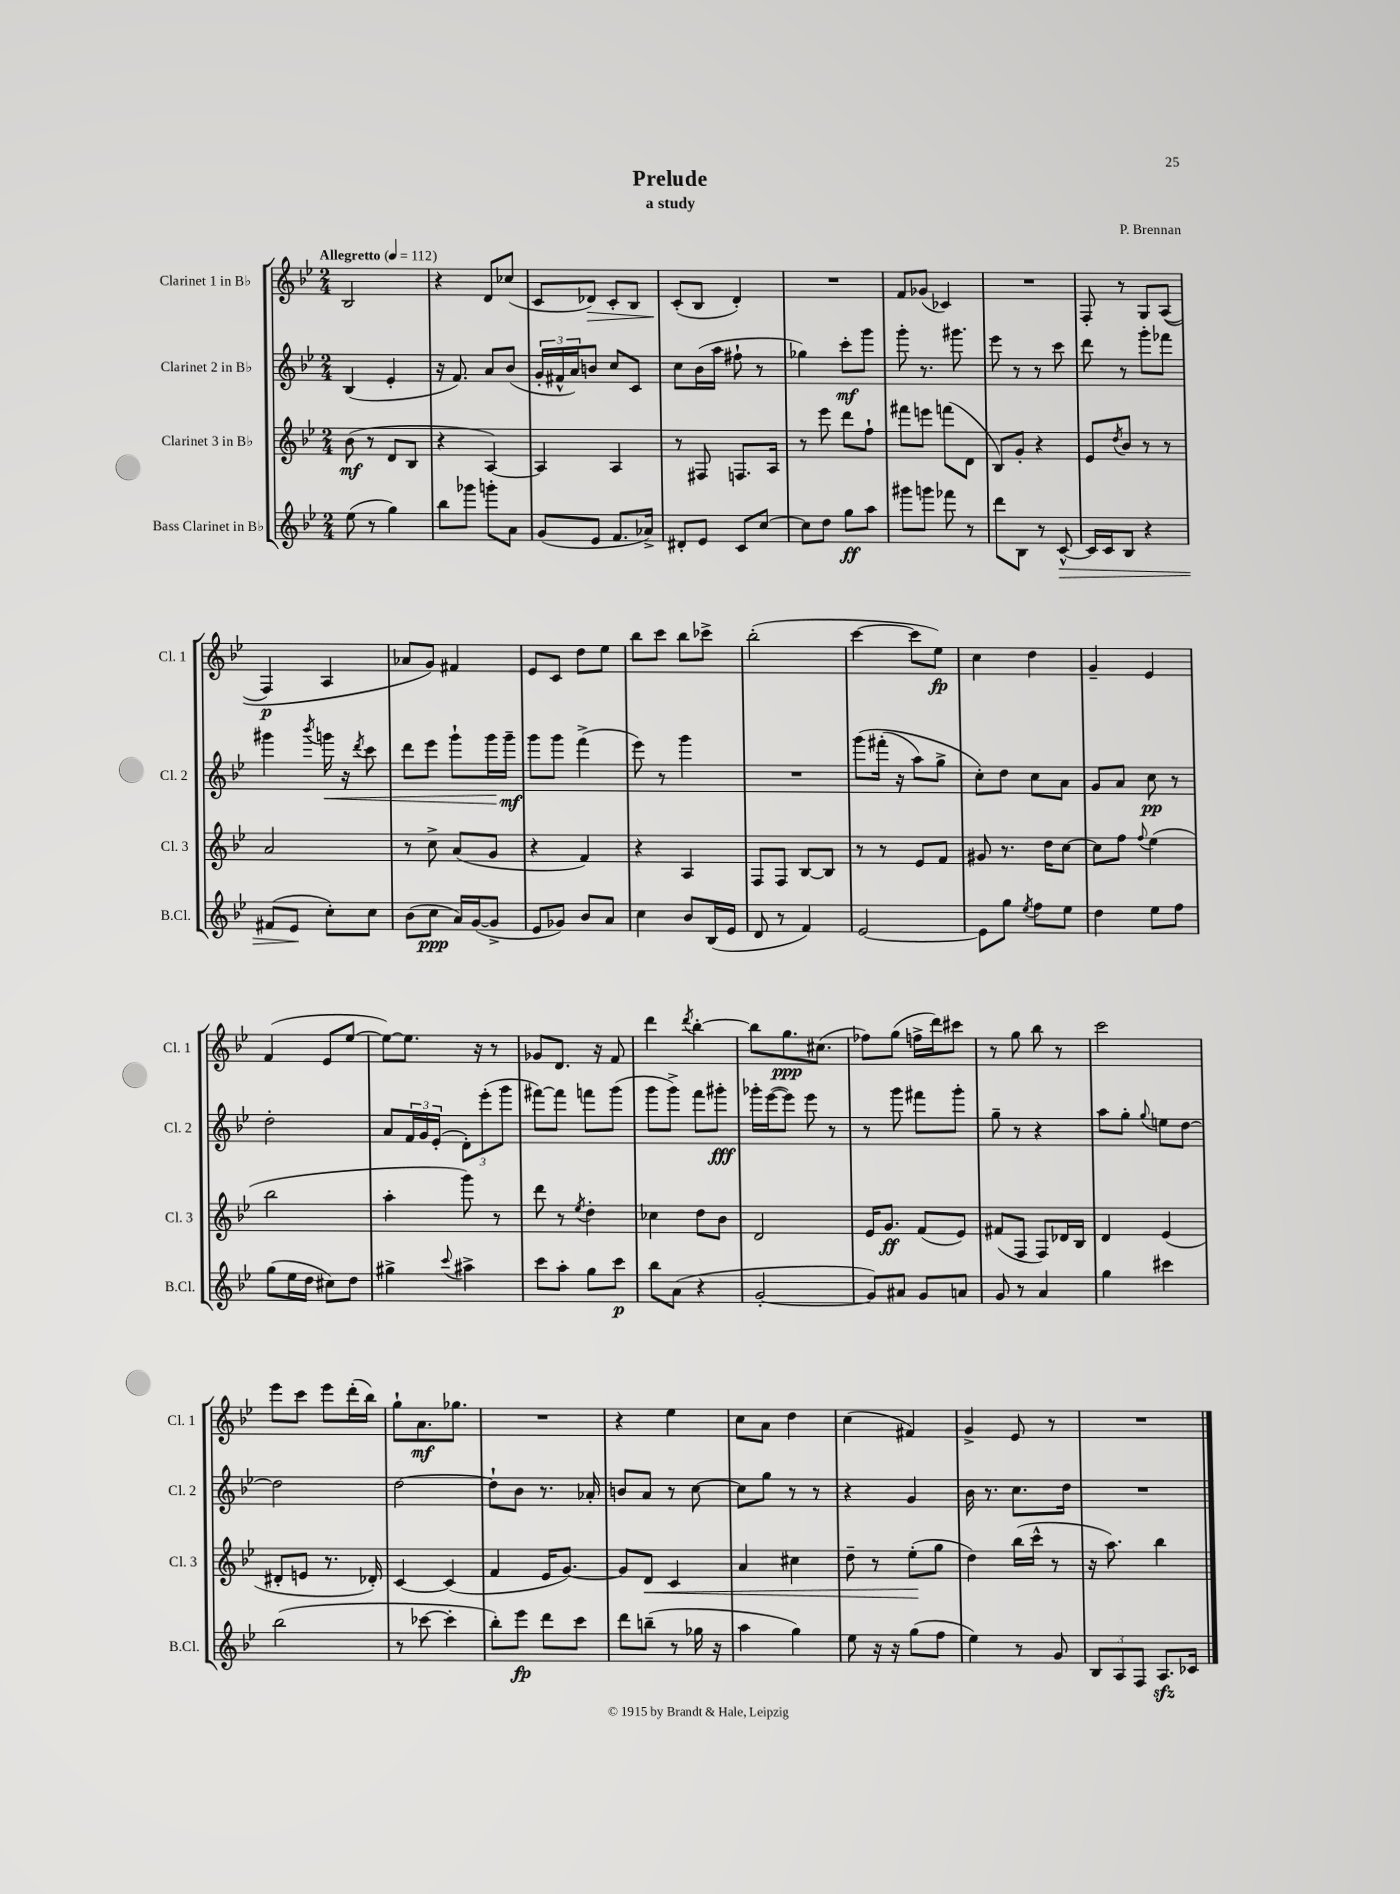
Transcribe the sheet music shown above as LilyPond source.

\header { title = "Prelude" composer = "P. Brennan" subtitle = "a study" }
<<
\new StaffGroup <<
\new Staff = "s0" \with { instrumentName = "Clarinet 1 in Bb" shortInstrumentName = "Cl. 1" } {
    \clef treble \key bes \major \numericTimeSignature \time 2/4 \tempo "Allegretto" 4 = 112
    bes2 |
    r4 d'8 ces''8( |
    c'8 des'8\>) c'8-. bes8 |
    c'8-.\!( bes8 d'4-.) |
    R2 |
    f'8 ges'8( ces'4) |
    R2 |
    f8-. r8 g8 a8(\( |
    f4\p) a4 |
    aes'8 g'8\) fis'4 |
    ees'8 c'8 d''8 ees''8 |
    bes''8 c'''8 bes''8 ces'''8-> |
    bes''2-.( |
    c'''4~ c'''8 ees''8\fp) |
    c''4 d''4 |
    g'4-- ees'4 |
    f'4( ees'8 ees''8~ |
    ees''8~) ees''8. r16 r8 |
    ges'8 d'8. r16 f'8 |
    d'''4 \acciaccatura { d'''8 } bes''4~-. |
    bes''8 g''8.\ppp cis''8.( |
    fes''8) g''8( f''16-> d'''16) cis'''8 |
    r8 g''8 bes''8 r8 |
    c'''2 |
    ees'''8 c'''8 ees'''8 d'''16-.( bes''16) |
    g''8-! a'8.\mf ges''8. |
    R2 |
    r4 ees''4 |
    c''8 a'8 d''4 |
    c''4( fis'4) |
    g'4-> ees'8 r8 |
    R2 \bar "|." |
}
\new Staff = "s1" \with { instrumentName = "Clarinet 2 in Bb" shortInstrumentName = "Cl. 2" } {
    \clef treble \key bes \major \numericTimeSignature \time 2/4
    bes4( ees'4-. |
    r16 f'8.) a'8 bes'8( |
    \tuplet 3/2 { g'16-. fis'16-^ a'16) } b'8 c''8 c'8 |
    c''8 bes'16( a''16 fis''8-! r8 |
    ges''4) c'''8-.\mf g'''8 |
    g'''8-. r8. gis'''8. |
    ees'''8 r8 r8 c'''8 |
    d'''8 r8 g'''8-. fes'''8 |
    gis'''4 \acciaccatura { bes'''8 } g'''16\< r16 \acciaccatura { d'''8 } c'''8 |
    d'''8 ees'''8 g'''8-! g'''16\! g'''16--\mf |
    g'''8 g'''8 f'''4->( |
    ees'''8) r8 g'''4 |
    R2 |
    g'''8\( fis'''16-.( r16 a''8) g''8-> |
    c''8-.\) d''8 c''8 a'8 |
    g'8 a'8 c''8\pp r8 |
    d''2-. |
    a'8 \tuplet 3/2 { f'16 g'16 ees'16-.( } \tuplet 3/2 { d'8-.) ees'''8-.( g'''8 } |
    fis'''8~) fis'''8 f'''8 g'''8( |
    g'''8 g'''8->) f'''8 gis'''8-.\fff |
    ges'''16-. ees'''16~( ees'''8) ees'''8 r8 |
    r8 g'''8 fis'''8 g'''8-. |
    g''8-- r8 r4 |
    a''8 g''8-. \appoggiatura { g''8 } e''8 d''8~ |
    d''2 |
    d''2~ |
    d''8-! bes'8 r8. aes'16-. |
    b'8 a'8 r8 c''8~ |
    c''8 g''8 r8 r8 |
    r4 g'4 |
    bes'16 r8. c''8. d''16 |
    R2 \bar "|." |
}
\new Staff = "s2" \with { instrumentName = "Clarinet 3 in Bb" shortInstrumentName = "Cl. 3" } {
    \clef treble \key bes \major \numericTimeSignature \time 2/4
    bes'8\mf( r8 d'8 bes8 |
    r4 a4~) |
    a4 a4 |
    r8 fis8 f8. a16 |
    r8 ees'''8 d'''8 f''8-! |
    fis'''8 e'''8 f'''8( d'8 |
    bes8) g'8-. r4 |
    ees'8 \acciaccatura { d''8 } bes'8 r8 r8 |
    a'2 |
    r8 c''8-> a'8( g'8 |
    r4 f'4) |
    r4 a4 |
    f8 f8 bes8~ bes8 |
    r8 r8 ees'8 f'8 |
    gis'8 r8. d''16 c''8~ |
    c''8 f''8 \appoggiatura { f''8 } ees''4( |
    bes''2 |
    a''4-. g'''8) r8 |
    d'''8 r8 \acciaccatura { ees''8 } d''4-. |
    ces''4 d''8 bes'8 |
    d'2 |
    ees'16 g'8.\ff f'8( ees'8) |
    fis'8( f8 f8) des'16 bes16 |
    d'4 ees'4( |
    dis'8-. e'8 r8. des'16-.) |
    c'4~ c'4( |
    f'4 ees'16 g'8.~) |
    g'8 d'8\< c'4 |
    a'4 cis''4 |
    d''8-- r8 ees''8-.\!( g''8 |
    d''4) bes''16( c'''16-^ r8 |
    r16 a''8.) bes''4 \bar "|." |
}
\new Staff = "s3" \with { instrumentName = "Bass Clarinet in Bb" shortInstrumentName = "B.Cl." } {
    \clef treble \key bes \major \numericTimeSignature \time 2/4
    ees''8( r8 g''4) |
    bes''8 ges'''8 g'''8-. a'8 |
    g'8( ees'8 f'8. aes'16->) |
    dis'8-. ees'8 c'8 c''8~ |
    c''8 d''8 g''8\ff a''8 |
    gis'''8 g'''8 fes'''8 r8 |
    d'''8 bes8 r8 c'8~-^\> |
    c'16 c'16 bes8 r4 |
    fis'8( ees'8\! c''8-.) c''8 |
    bes'8( c''8\ppp a'16) g'16~( g'8-> |
    ees'8 ges'8) bes'8 a'8 |
    c''4 bes'8 bes16( ees'16 |
    d'8 r8 f'4) |
    ees'2~ |
    ees'8 g''8 \acciaccatura { ees''8 } f''8 ees''8 |
    d''4 ees''8 f''8 |
    g''8( ees''16 d''16 cis''8) d''8 |
    gis''4-> \appoggiatura { c'''8 } ais''4-> |
    c'''8 a''8-. g''8 c'''8\p |
    bes''8 a'8( r4 |
    g'2~-. |
    g'8) ais'8 g'8 a'8 |
    g'8 r8 a'4 |
    g''4 cis'''4 |
    bes''2( |
    r8 ces'''8~ ces'''4-. |
    bes''8-.) ees'''8\fp d'''8 c'''8 |
    d'''8 b''8--( r8 ges''16 r16 |
    a''4 g''4) |
    ees''8 r16 r16 g''8( f''8 |
    ees''4) r8 g'8 |
    \tuplet 3/2 { bes8 a8 f8 } a8.\sfz ces'16 \bar "|." |
}
>>
>>
\layout { \context { \Score \remove "Bar_number_engraver" } }
